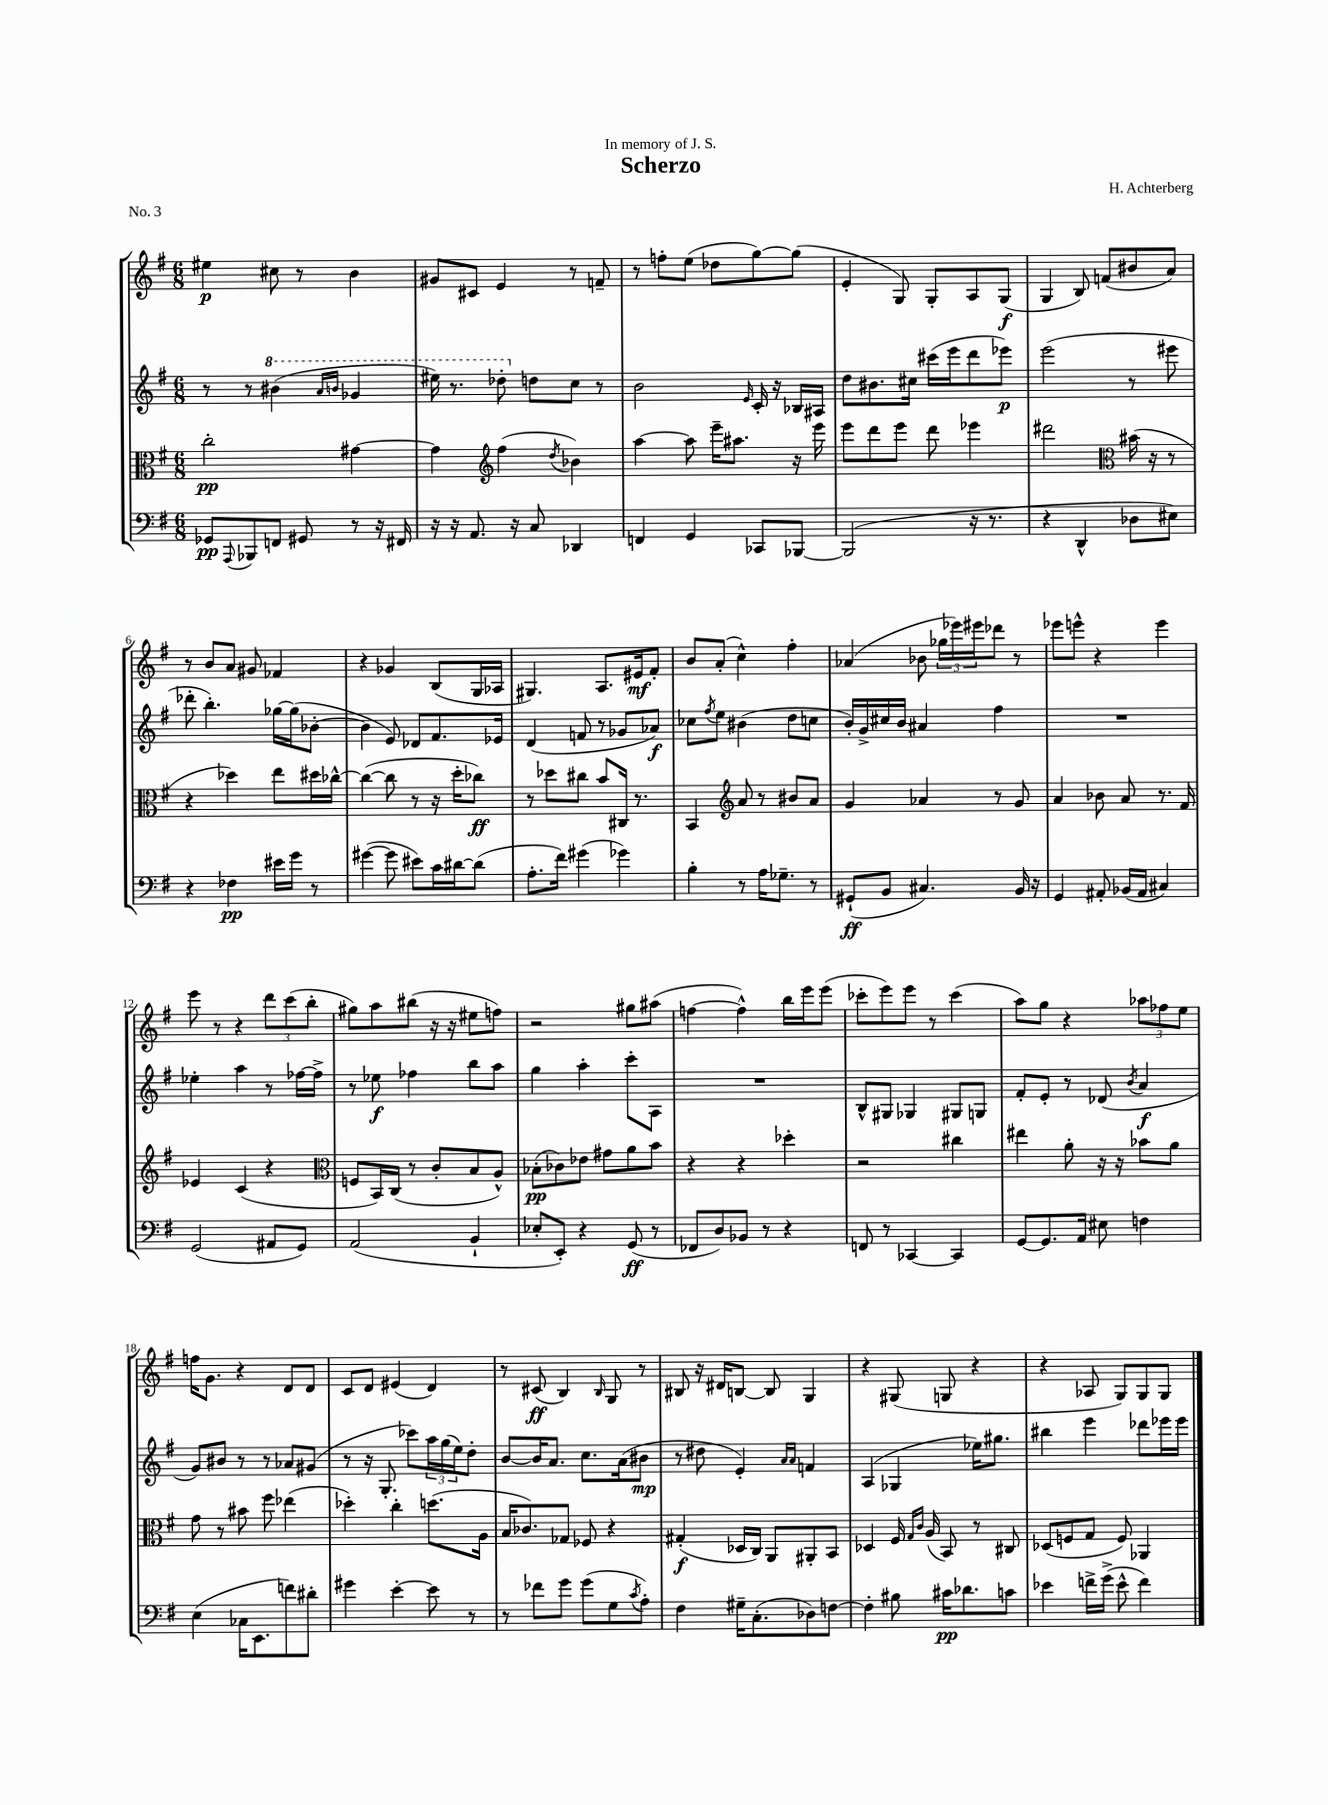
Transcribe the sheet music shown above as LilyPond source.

\header { title = "Scherzo" composer = "H. Achterberg" dedication = "In memory of J. S." piece = "No. 3" }
<<
\new StaffGroup <<
\new Staff = "s0" {
    \clef treble \key g \major \numericTimeSignature \time 6/8
    eis''4\p cis''8 r8 b'4 |
    gis'8 cis'8 e'4 r8 f'8-- |
    r8 f''8-. e''8( des''8 g''8~) g''8( |
    e'4-. g8) g8-. a8 g8\f( |
    g4 b8) f'8( bis'8 a'8) |
    r8 b'8 a'8 gis'8 fes'4 |
    r4 ges'4 b8( g16 aes16 |
    gis4.) a8. eis'16\mf fis'8-. |
    b'8 a'8-.( c''4-^) fis''4-. |
    aes'4( bes'8 \tuplet 3/2 { ges''16 ees'''16) eis'''16 } des'''8 r8 |
    ees'''8 e'''8-^ r4 e'''4 |
    e'''8 r8 r4 \tuplet 3/2 { d'''8 c'''8( b''8-. } |
    gis''8) a''8 bis''8( r16 r16 eis''8 f''8) |
    r2 gis''8 ais''8( |
    f''4~ f''4-^) b''16 e'''16 e'''8( |
    ces'''8-. e'''8) e'''8 r8 ces'''4( |
    a''8) g''8 r4 \tuplet 3/2 { aes''8 fes''8 e''8 } |
    f''16 g'8. r4 d'8 d'8 |
    c'8 d'8 eis'4( d'4) |
    r8 cis'8\ff( b4) \grace { b16 } g8 r8 |
    bis8 r16 dis'16 b8~ b8 g4 |
    r4 gis8( g8 r4 |
    r4 aes8 g8) g8 g8 \bar "|." |
}
\new Staff = "s1" {
    \clef treble \key g \major \numericTimeSignature \time 6/8
    r8 r8 \ottava #1 bis''4( \grace { a''16 b''16 } ges''4 |
    eis'''16) r8. des'''8-. \ottava #0 d''!8 c''8 r8 |
    b'2 \grace { e'16 } c'16-. r16 bes16 ais16 |
    d''8 bis'8. cis''16 cis'''16( e'''16 d'''8 ees'''8\p) |
    e'''2( r8 eis'''8 |
    des'''8-. b''4.-.) ges''16~ ges''16( bes'8~-. |
    bes'4 e'8) des'8 fis'8. ees'16 |
    d'4( f'8 r8 ges'8 aes'8\f) |
    ces''8 \acciaccatura { fis''8 } e''8 bis'4( d''8 c''8 |
    b'16-.) g'16-> cis''16 b'16 ais'4 fis''4 |
    R2. |
    ees''4-. a''4 r8 fes''16~ fes''16-> |
    r8 ees''8\f fes''4 b''8 a''8 |
    g''4 a''4-. c'''8-. a8 |
    R2. |
    b8-^ gis8 ges4 gis8 g8 |
    fis'8-. e'8-. r8 des'8( \acciaccatura { b'8 } a'4\f |
    g'8) bis'8 r8 r8 aes'8 gis'8( |
    r8 r16 g8.-. ces'''8) \tuplet 3/2 { a''16 g''16( e''16) } d''8-. |
    b'8~ b'16 a'8. c''8. a'16( bis'8\mp |
    r8 dis''8 e'4-.) \grace { a'16 a'16 } f'4 |
    a4( ges4 ees''16) gis''8. |
    bis''4 e'''4 des'''8 ees'''16 ees'''16 \bar "|." |
}
\new Staff = "s2" {
    \clef alto \key g \major \numericTimeSignature \time 6/8
    c''2-.\pp gis'4~ |
    gis'4 \clef treble fis''4( \acciaccatura { d''8 } bes'4) |
    a''4~ a''8 e'''16-- ais''8. r16 e'''16 |
    e'''8 d'''8 e'''8 d'''8 ees'''4 |
    dis'''2 \clef alto bis'16( r16 r8 |
    r4 des''4) e''8 dis''16 ces''16~-^ |
    ces''4~( ces''8 r8 r16 d''16-. ces''8\ff) |
    r8 des''8 cis''8 b'8 cis16 r8. |
    b,4 \clef treble a'8 r8 bis'8 a'8 |
    g'4 aes'4 r8 g'8 |
    a'4 bes'8 a'8 r8. fis'16 |
    ees'4 c'4( r4 |
    \clef alto f8 b,16) c16( r8 c'8-. b8 a8-^) |
    bes8-.\pp( ces'8) ees'8 gis'8 a'8 b'8 |
    r4 r4 des''4-. |
    r2 cis''4 |
    eis''4 a'8-. r16 r16 bes'8 a'8 |
    g'8 r8 bis'8 fis''8 ees''4( |
    des''4-.) c''4-. d''8.( a16 |
    b16 ces'8.) ges8 fes8 r4 |
    gis4-.\f( des16 c16) a,8 ais,8-. b,8 |
    des4 fis16 \grace { g16 c'16 } a16( b,8) r8 cis8 |
    des8( f8 g8 f8) aes,4 \bar "|." |
}
\new Staff = "s3" {
    \clef bass \key g \major \numericTimeSignature \time 6/8
    ges,8\pp \appoggiatura { a,,8 } bes,,8 f,8 gis,8 r8 r16 fis,16 |
    r16 r16 a,8. r16 c8 des,4 |
    f,4 g,4 ces,8 bes,,8~ |
    bes,,2( r16 r8. |
    r4 d,4-^ des8 eis8) |
    r4 fes4\pp eis'16 g'16 r8 |
    gis'4~( gis'8 eis'8) c'16 dis'16~ dis'8( |
    a8.-. fis'16) gis'4( ges'4) |
    b4-. r8 a16 ges8.-- r8 |
    gis,8-!\ff( b,8 cis4.) b,16 r16 |
    g,4 ais,8-. bes,16( ais,16 cis4) |
    g,2( ais,8 g,8) |
    a,2( b,4-! |
    ees8-. e,8-.) r4 g,8\ff( r8 |
    fes,8 d8) bes,8 r8 r4 |
    f,8 r8 ces,4~ ces,4 |
    g,8~ g,8. a,16 eis8 f4 |
    e4( ces16 e,8. f'8) dis'8-. |
    gis'4 e'4~-. e'8 r8 |
    r8 fes'8 g'8 g'8( g8 \acciaccatura { c'8 } a8-.) |
    fis4 gis16-- c8.-.( des8) f8~ |
    f4-. bis8 cis'16\pp des'8. c'8 |
    ees'4 f'16-> g'16->( ees'8-^ f'4) \bar "|." |
}
>>
>>
